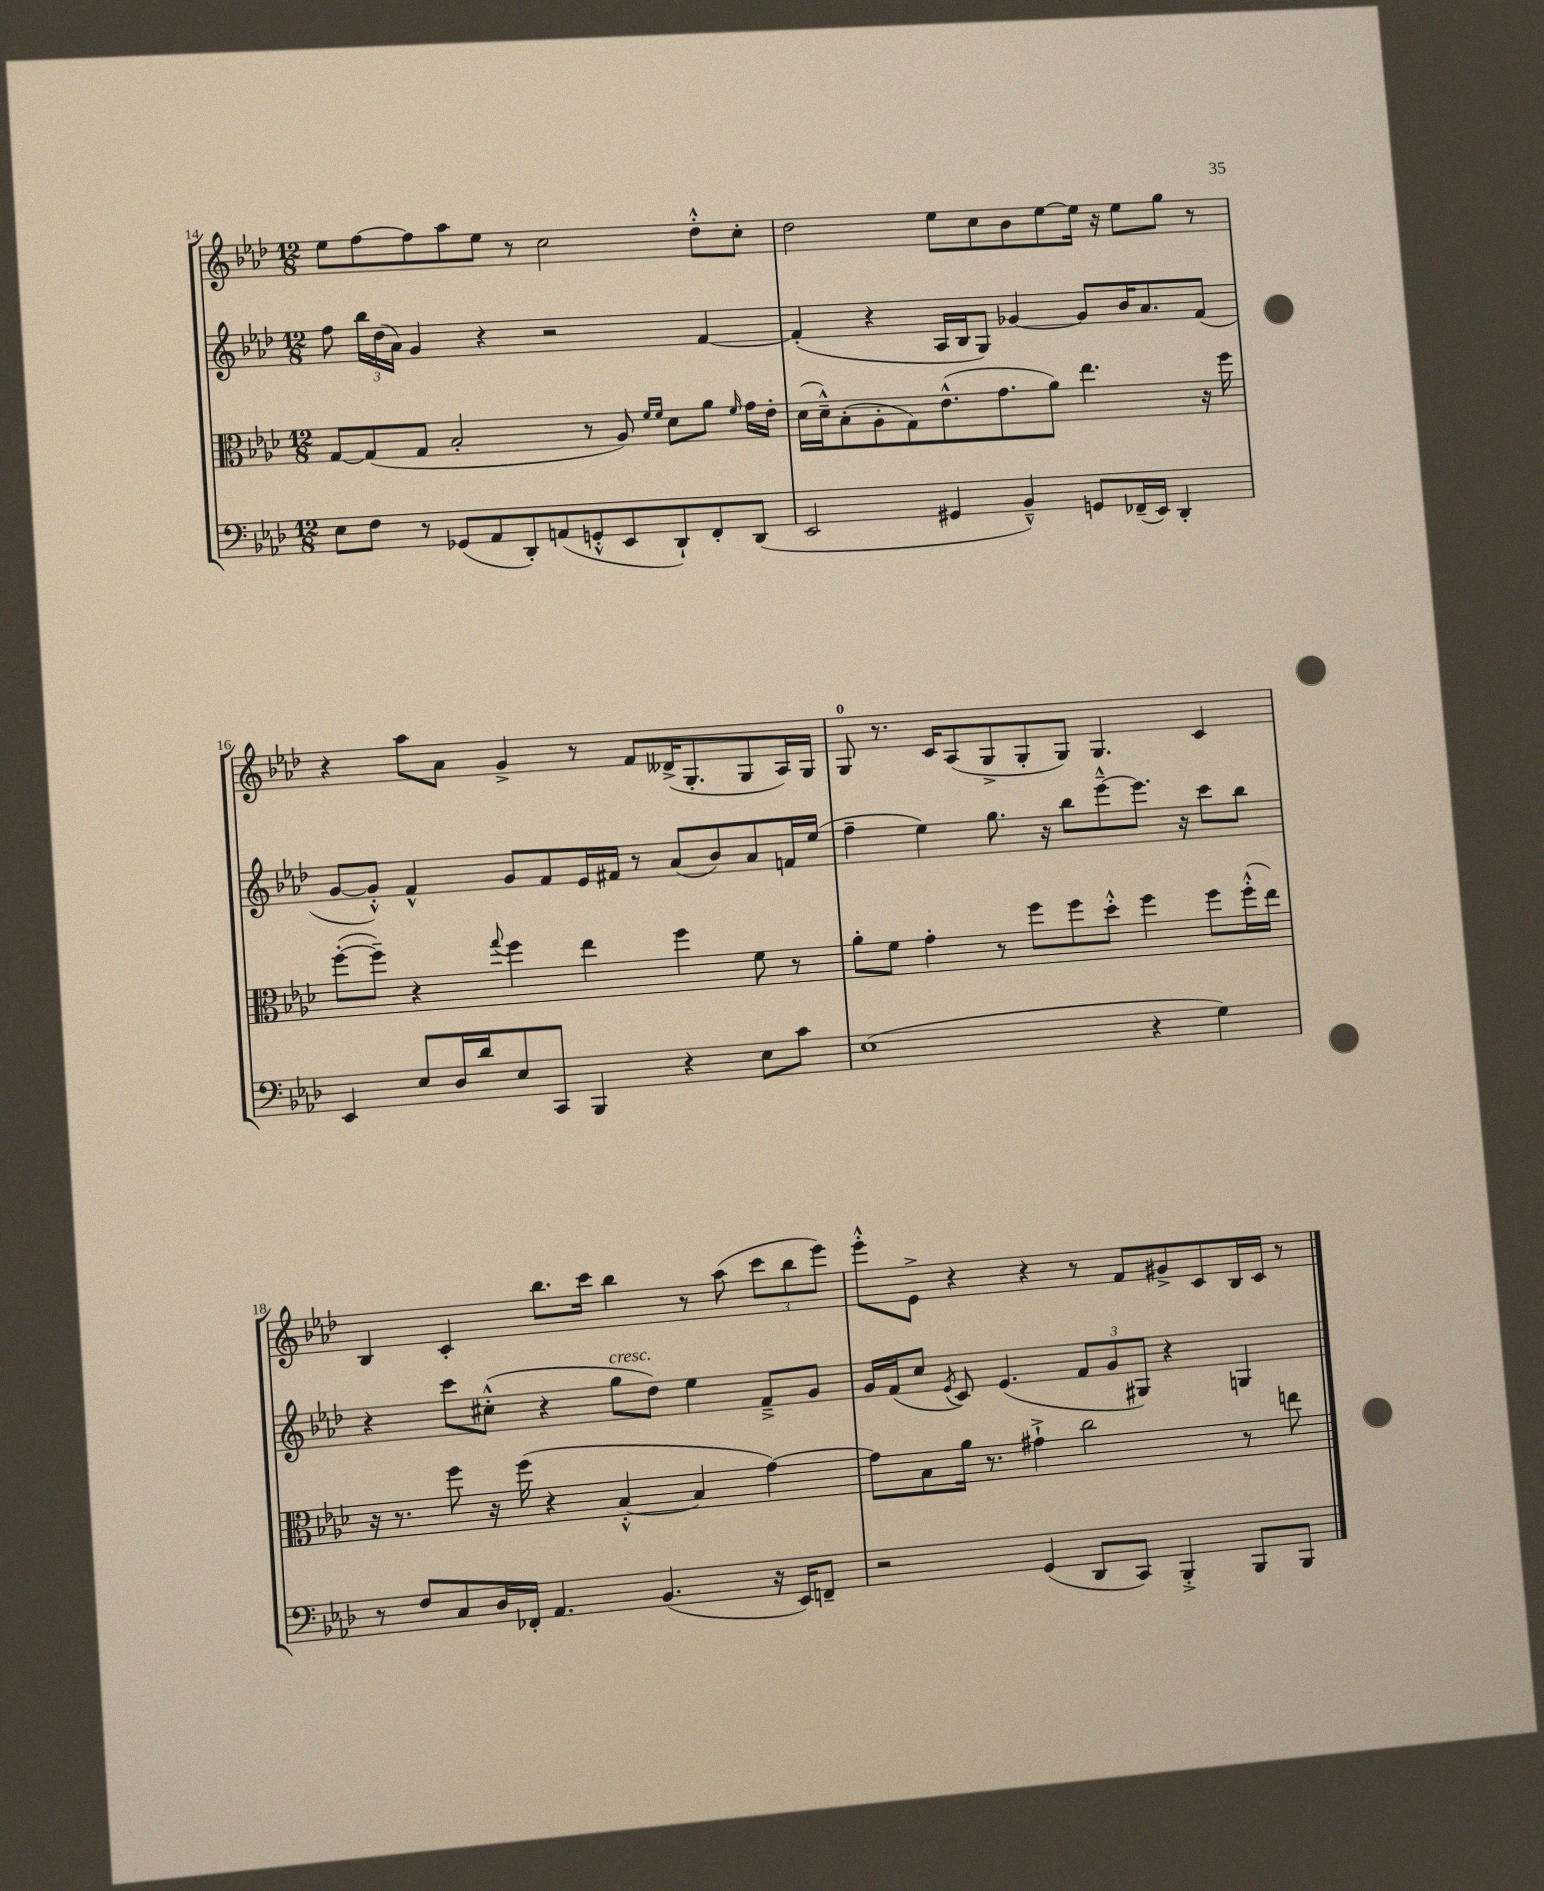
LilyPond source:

<<
\new StaffGroup <<
\new Staff = "s0" {
    \clef treble \key aes \major \numericTimeSignature \time 12/8
    \autoBeamOff ees''8[ f''8~ f''8 aes''8 ees''8] r8 c''2 des''8[-.-^ c''8]-. |
    des''2 ees''8[ c''8 bes'8 ees''8~ ees''16] r16 ees''8[ g''8] r8 |
    r4 aes''8[ aes'8] g'4-> r8 f'8[ deses'16->( g8.-. g8 aes16) g16] |
    g8-0 r8. c'16[ aes8( g8-> g8-. g8]) g4. c'4 |
    bes4 c'4-. bes''8.[ c'''16] bes''4 r8 aes''8( \tuplet 3/2 { c'''8[ bes''8 ees'''8]) } |
    ees'''8[-.-^ ees'8]-> r4 r4 r8 f'8[ gis'8-> c'8 bes16 c'16] r8 \bar "|." |
}
\new Staff = "s1" {
    \clef treble \key aes \major \numericTimeSignature \time 12/8
    \autoBeamOff f''8 \tuplet 3/2 { bes''16[ des''16( aes'16]) } g'4 r4 r2 f'4~ |
    f'4-.( r4 aes16[ bes16 g8]) ges'4~ ges'8[ bes'16 aes'8. f'8]( |
    g'8[~ g'8]-.-^) f'4-^ g'8[ f'8 ees'16 fis'16] r8 aes'8[( bes'8) aes'8 f'16 ees''16]( |
    f''4-- ees''4) g''8. r16 bes''8[ ees'''8~---^ ees'''8.] r16 c'''8[ bes''8] |
    r4 c'''8[ cis''8]-.-^( r4 g''8[^\markup { \italic "cresc." } des''8]) ees''4 f'8[---> g'8] |
    g'16[ f'16( c''8] \acciaccatura { ees'8 } c'8) ees'4.( \tuplet 3/2 { f'8[ g'8 gis8]) } r4 g4 \bar "|." |
}
\new Staff = "s2" {
    \clef alto \key aes \major \numericTimeSignature \time 12/8
    \autoBeamOff g8[~ g8( g8] bes2-. r8 aes8) \grace { f'16[ f'16] } des'8[ aes'8] \grace { f'16 } g'16[ ees'16]-. |
    des'16[( des'16---^) bes8-.( aes8-. g8) ees'8.-^( g'8. aes'8]) ees''4. r16 f''16 |
    f''8[~-.( f''8]--) r4 \appoggiatura { g''8 } f''4 ees''4 f''4 f'8 r8 |
    aes'8[-. f'8] g'4-. r8 f''8[ f''8 des''8]-.-^ f''4 f''8[ f''16-.-^( ees''16]) |
    r16 r8. f''8 r16 f''16( r4 bes4~-.-^ bes4 g'4~) |
    g'8[ bes8 aes'16] r8. gis'4-!-> c''2 r8 e''8 \bar "|." |
}
\new Staff = "s3" {
    \clef bass \key aes \major \numericTimeSignature \time 12/8
    \autoBeamOff ees8[ f8] r8 ges,8[( aes,8 des,8-.) a,8( g,8-.-^ ees,8 des,8-!) f,8-. des,8]( |
    ees,2 gis,4 bes,4---^) g,8[ fes,16--( ees,16]) des,4-. |
    ees,4 ees8[ des16 des'16 ees8 c,8] bes,,4 r4 ees8[ c'8] |
    ees1( r4 g4) |
    r8 f8[ c8 des16 fes,16]-. aes,4. bes,4.( r16 ees,16[) f,8]-- |
    r2 g,4( des,8[ c,8]) bes,,4-.-> bes,,8[ bes,,8] \bar "|." |
}
>>
>>
\layout { \context { \Score currentBarNumber = #14 } }
